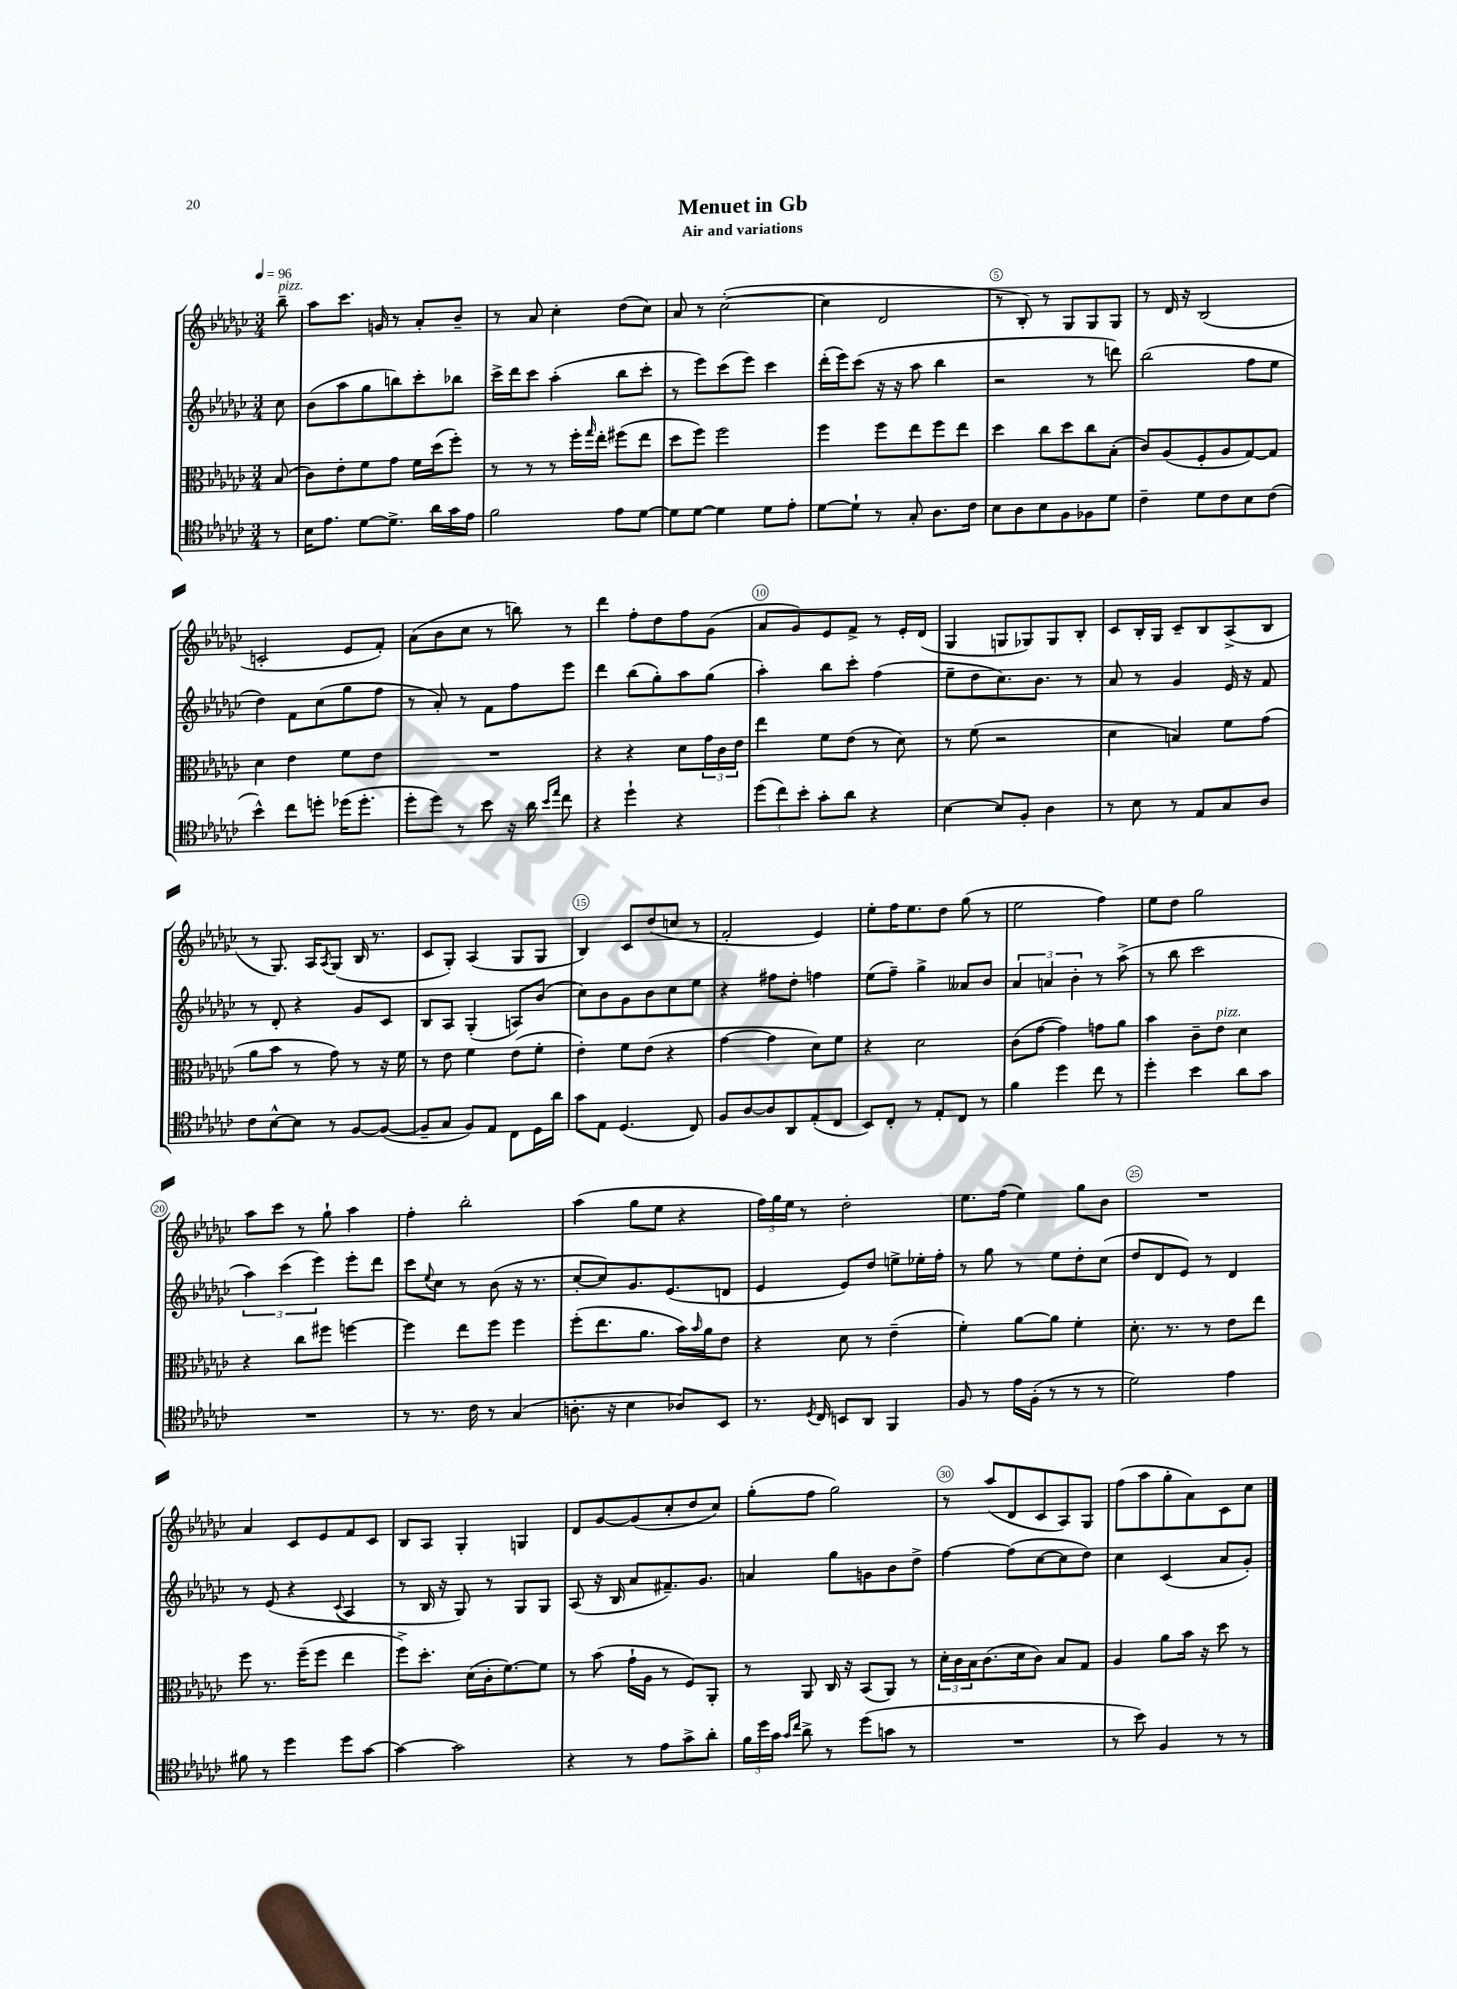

**kern	**kern	**kern	**kern
*part4	*part3	*part2	*part1
*staff4	*staff3	*staff2	*staff1
*clefC4	*clefC3	*clefG2	*clefG2
*k[b-e-a-d-g-c-]	*k[b-e-a-d-g-c-]	*k[b-e-a-d-g-c-]	*k[b-e-a-d-g-c-]
*M3/4	*M3/4	*M3/4	*M3/4
*MM96	*MM96	*MM96	*MM96
=	=	=	=
!	!	!	!LO:TX:a:i:t=pizz.
8r	(8B-/	8cc-\	8bb-~\
=1	=1	=1	=1
16B-\KL	8c-\L)	(8b-\L	8aa-\L
8.e-\J	.	.	.
.	8e-'\	8aa-\	8.ccc-\J
[8d-\L	8f\	8gg-\	.
.	.	.	16gn/
8.d-^\J]	8g-\J	8bbn\)	8r
.	16f\LL	8ccc-'\	8a-'/L
16a-\LL	(16dd-\J	.	.
16g-\	8ff'\J)	8bb-X\J	8b-~/J
16e-\JJ	.	.	.
=2	=2	=2	=2
2f\	8r	16ccc-^\LL	8r
.	.	16ddd-\J	.
.	8r	8ccc-\J	8a-/
.	8r	(4aa-'\	4cc-'\
.	16ff'\LL	.	.
.	16qqgg-/	.	.
.	16ee-'\JJ	.	.
8e-\L	(8ff#X\L	8bb-\L	(8dd-\L
[8d-\J	8ee-\J	8ccc-'\J	8cc-\J)
=3	=3	=3	=3
8d-\L]	8dd-\L	8r	8a-/
[8d-\J	8ff\J)	8eee-\L)	8r
4d-\]	2ff\	(8ccc-\	([2cc-'\
.	.	8eee-\J)	.
8d-\L	.	4ccc-\	.
8e-'\J	.	.	.
=4	=4	=4	=4
[8d-\L	4ff\	(16ddd-'\LL	4cc-\]
.	.	16eee-\J)	.
8d-`\J]	.	(8ccc-\J	.
8r	8ff\L	16r	2d-/
.	.	16r	.
8G-'/	8ee-\	8aa-\	.
8.A-\L	8ff\	4bb-\	.
.	8ee-\J	.	.
16c-\Jk	.	.	.
=5	=5	=5	=5
8B-\L	4dd-\	2r	8r
8A-\	.	.	8B-'/)
8B-\	8cc-\L	.	8r
8F\	8dd-\	.	8G-/L
8F-X\	8cc-\	8r	8G-/
8d-\J	(8B-'\J	8dddn\)	8G-/J
=6	=6	=6	=6
4c-~\	8c-/L)	(2bb-\	8r
.	(8A-/	.	16d-/
.	.	.	16r
8d-\L	8F'/	.	(2B-/
8c-\	8A-/	.	.
8B-\	[8G-/)	8ff\L	.
(8c-\J	8G-/J]	8ee-\J	.
!!LO:LB:g=z
=7	=7	=7	=7
4b-^^\)	4d-\	4dd-\)	2cn'/
8cc-\L	4e-\	8f\L	.
8ddn'\J	.	(8cc-\	.
(16dd-X\KL	8f\L	8gg-\	8e-/L
8.dd-'\J	.	.	.
.	8e-\J	8ff\J	8f'/J)
=8	=8	=8	=8
8dd-'\L	2.r	8r	(8a-\L
8dd-\J)	.	8a-'/)	8b-\
8r	.	8r	8cc-\J
8b-\	.	8f\L	8r
16r	.	8ff\	8bbn\)
16a-\	.	.	.
16qqb-/LL	.	.	.
16qqee-/JJ	.	.	.
8cc-\	.	8eee-\J	8r
=9	=9	=9	=9
4r	4r	4ddd-\	4ddd-\
4dd-`\	4r	(8bb-\L	8ff'\L
.	.	8gg-'\)	8dd-\
4r	8d-\L	8aa-\	8ff\
.	24g-\L	(8gg-\J	(8g-\J
.	24c-\	.	.
.	24e-\JJ	.	.
=10	=10	=10	=10
(12dd-\L	4ee-\	4aa-'\)	8a-/L
12cc-\)	.	.	.
.	.	.	8g-/)
12b-'\J	.	.	.
8g-'\L	8f\L	8bb-\L	8e-/
8a-\J	(8e-\J	8ccc-'\J	8f^/J
4r	8r	(4ff\	8r
.	8d-\)	.	16e-'/LL
.	.	.	(16d-/JJ
=11	=11	=11	=11
[4B-\	8r	8ee-~\L	4G-/
.	(8f\	8dd-\	.
8B-/L]	2r	8.cc-\)	8Gn/L
8F'/J	.	.	8G-X/)
.	.	8.b-\J	.
4A-\	.	.	8G-/
.	.	8r	8B-'/J
=12	=12	=12	=12
8r	4d-\	8a-/	8c-/L
8B-\	.	8r	16B-'/L
.	.	.	16G-/JJ
8r	4Bn/)	4g-/	8c-~/L
8E-/L	.	.	8B-/
8G-/	8f\L	16e-/	(8A-^/
.	.	16r	.
8A-/J	(8g-\J	8f/	8B-/J
!!LO:LB:g=z
=13	=13	=13	=13
8c-\L	8a-\L	8r	8r
[8B-^^\	8b-\J	8d-'/	8.G-/)
8B-\J]	8r	4r	.
.	.	.	16A-/KL
.	.	.	8qA-/
8r	8g-\)	.	(8G-/J
[8F/L	8r	8g-/L	16B-/
.	.	.	8.r
(8F/J_	16r	8c-/J	.
.	16f\	.	.
=14	=14	=14	=14
8F~/L]	8r	8B-/L	8c-/L
8G-/J	8e-\	8A-/J	8G-'/J)
8F/L)	4f\	(4G-'/	(4A-/
8E-/J	.	.	.
8C-\L	(8e-\L	8An/L)	8G-/L
16D-\L	8f'\J	(8b-/J	8G-/J
16a-\JJ	.	.	.
=15	=15	=15	=15
8g-\L	4e-'\)	8cc-\L)	4B-/)
8E-\J	.	8b-\	.
(4.D-/	8f\L	8g-\	8c-/L
.	(8e-\J	8b-\	(8dd-/
.	4r	8cc-\	8ccn/J
8C-/)	.	8ee-\J	8r
=16	=16	=16	=16
8F/L	[4g-\	4r	2f'/
[8A-/	.	.	.
8A-/]	4g-\]	8ff#X\L	.
8AA-/	.	8dd-'\J	.
(8E-'/	8d-\L)	4ffn\	4e-/)
8C-/J	8f\J	.	.
=17	=17	=17	=17
8BB-/L)	4r	(8ee-\L	8ee-'\L
8C-'/J	.	8ff~\J)	16ff\K
.	.	.	8.ee-\
8r	2d-\	4gg-^\	.
8E-'/L	.	.	8dd-\J
8C-/J	.	8a--X/L	(8gg-\
8r	.	8b-/J	8r
=18	=18	=18	=18
4f\	(8c-\L	6a-/	2ee-\
.	[8g-\J	.	.
.	.	6an/	.
4dd-\	4g-\])	.	.
.	.	6b-'\	.
8cc-\	8gn\L	8r	4ff\)
8r	8a-\J	(8aa-^\	.
=19	=19	=19	=19
4dd-'\	4b-\	8r	8ee-\L
.	.	8bb-\	8dd-\J
4b-\	8c-~\L	2ccc-\	2gg-\
!	!LO:TX:a:i:t=pizz.	!	!
.	8e-\J	.	.
8a-\L	4d-\	.	.
8g-\J	.	.	.
!!LO:LB:g=z
=20	=20	=20	=20
2.r	4r	6aa-\)	8aa-\L
.	.	.	8ccc-\J
.	.	(6ccc-\	.
.	8cc-\L	.	8r
.	.	6eee-\)	.
.	8ff#X\J	.	8gg-`\
.	[4ffn\	8eee-'\L	4aa-\
.	.	8ddd-\J	.
=21	=21	=21	=21
8r	4ff\]	8ccc-\L	4ff'\
.	.	8qqee-/	.
8.r	.	8cc-\J	.
.	8ee-\L	8r	2bb-'\
16c-\	.	.	.
8r	8ff\J	(8b-\	.
(4G-/	4ff\	16r	.
.	.	8.r	.
=22	=22	=22	=22
8.An'\	(8ff'\L	[8cc-'/L	(4aa-\
.	8.ee-\	8cc-/])	.
16r	.	.	.
4B-\	.	8.g-/	8gg-\L
.	8.a-\J	.	.
.	.	.	8ee-\J
.	.	(8.e-/	.
8A-X/L)	16b-\LL)	.	4r
.	16qqb-/	.	.
.	16a-\J	.	.
8BB-/J	8e-\J	8dn/J	.
=23	=23	=23	=23
8.r	4r	4e-/	24ff\LL)
.	.	.	24gg-\
.	.	.	24ee-\JJ
.	.	.	8r
8qD-/	.	.	.
16C-/	.	.	.
8BBn/L	8d-\	8e-/L)	2dd-'\
8AA-/J	8r	8dd-/J	.
4FF/	(4e-~\	8een^\L	.
.	.	16ee-X'\L	.
.	.	16ff'\JJ	.
=24	=24	=24	=24
8F/	4f'\)	8r	8.ee-\L
8r	.	8gg-\	.
.	.	.	(16ff\Jk
16e-\LL	[8a-\L	8r	4ee-\)
(16F'\JJ	.	.	.
8r	8a-\J]	8ee-\L	.
8r	4f'\	8dd-'\	8gg-\L
8r	.	(8cc-\J	8b-\J
=25	=25	=25	=25
2d-\)	8.d-'\	8dd-/L	2.r
.	.	8d-/	.
.	8.r	.	.
.	.	8e-/J)	.
.	8r	8r	.
4e-\	8e-\L	4d-/	.
.	8ee-\J	.	.
!!LO:LB:g=z
=26	=26	=26	=26
8f#X\	8ff\	8r	4a-/
8r	8.r	(8e-/	.
4dd-\	.	4r	8c-/L
.	(16ff~\KL	.	.
.	8ff\J	.	8e-/
.	.	8qqc-/	.
8dd-\L	4ee-\	4A-/	8f/
[8g-\J	.	.	8c-/J
=27	=27	=27	=27
4g-\_	8ff^\L)	8r	8B-/L
.	8.dd-'\J	16B-/	8A-/J
.	.	16r	.
2g-\]	.	8G-/)	4G-'/
.	(16d-\LL	.	.
.	16c-'\J	8r	.
.	[8.f\)	.	.
.	.	8G-/L	4Gn/
.	8f\J]	8G-/J	.
=28	=28	=28	=28
4r	8r	(8A-/	8d-/L
.	(8b-\	16r	[8g-/
.	.	16B-/	.
8r	16g-`\LL	8a-/L	(8g-/]
.	16A-\JJ	.	.
8e-\L	8r	8.f#X~/)	8cc-'/
8g-^\	8F/L)	.	8dd-/
.	.	8.g-/J	.
8a-'\J	8AA-'/J	.	8cc-/J)
=29	=29	=29	=29
24f\LL	8r	4an/	(8gg-'\L
24dd-\	.	.	.
24g-\JJ	.	.	.
16qqg-/LL	.	.	.
16qqcc-/JJ	.	.	.
8a-^\	8AA-/	.	8ff\J
8r	16C-/	8gg-\L	2gg-\)
.	16r	.	.
(8dd-\L	(8BB-/L	8gn\	.
8gn\J	8AA-/J)	8b-\	.
8r	8r	8dd-^\J	.
=30	=30	=30	=30
2.r	24d-'\LL	[4ff\	8r
.	24c-\	.	.
.	24B-\J	.	.
.	(8.c-\	.	(8aa-/L
.	.	(8ff\L]	8d-/
.	16d-\k	.	.
.	8c-\J)	[8cc-\	8c-/
.	8B-/L	8cc-\]	8A-/)
.	8G-/J	8dd-\J)	8G-/J
=31	=31	=31	=31
8r	4A-/	4cc-\	(8ff\L
8b-\)	.	.	8aa-\
4F/	8a-\L	(4c-/	8gg-'\
.	16b-\Jk	.	8a-\)
.	16r	.	.
8r	8dd-\	8a-/L	8c-\
8r	8r	8g-'/J)	8cc-\J
==	==	==	==
*-	*-	*-	*-
